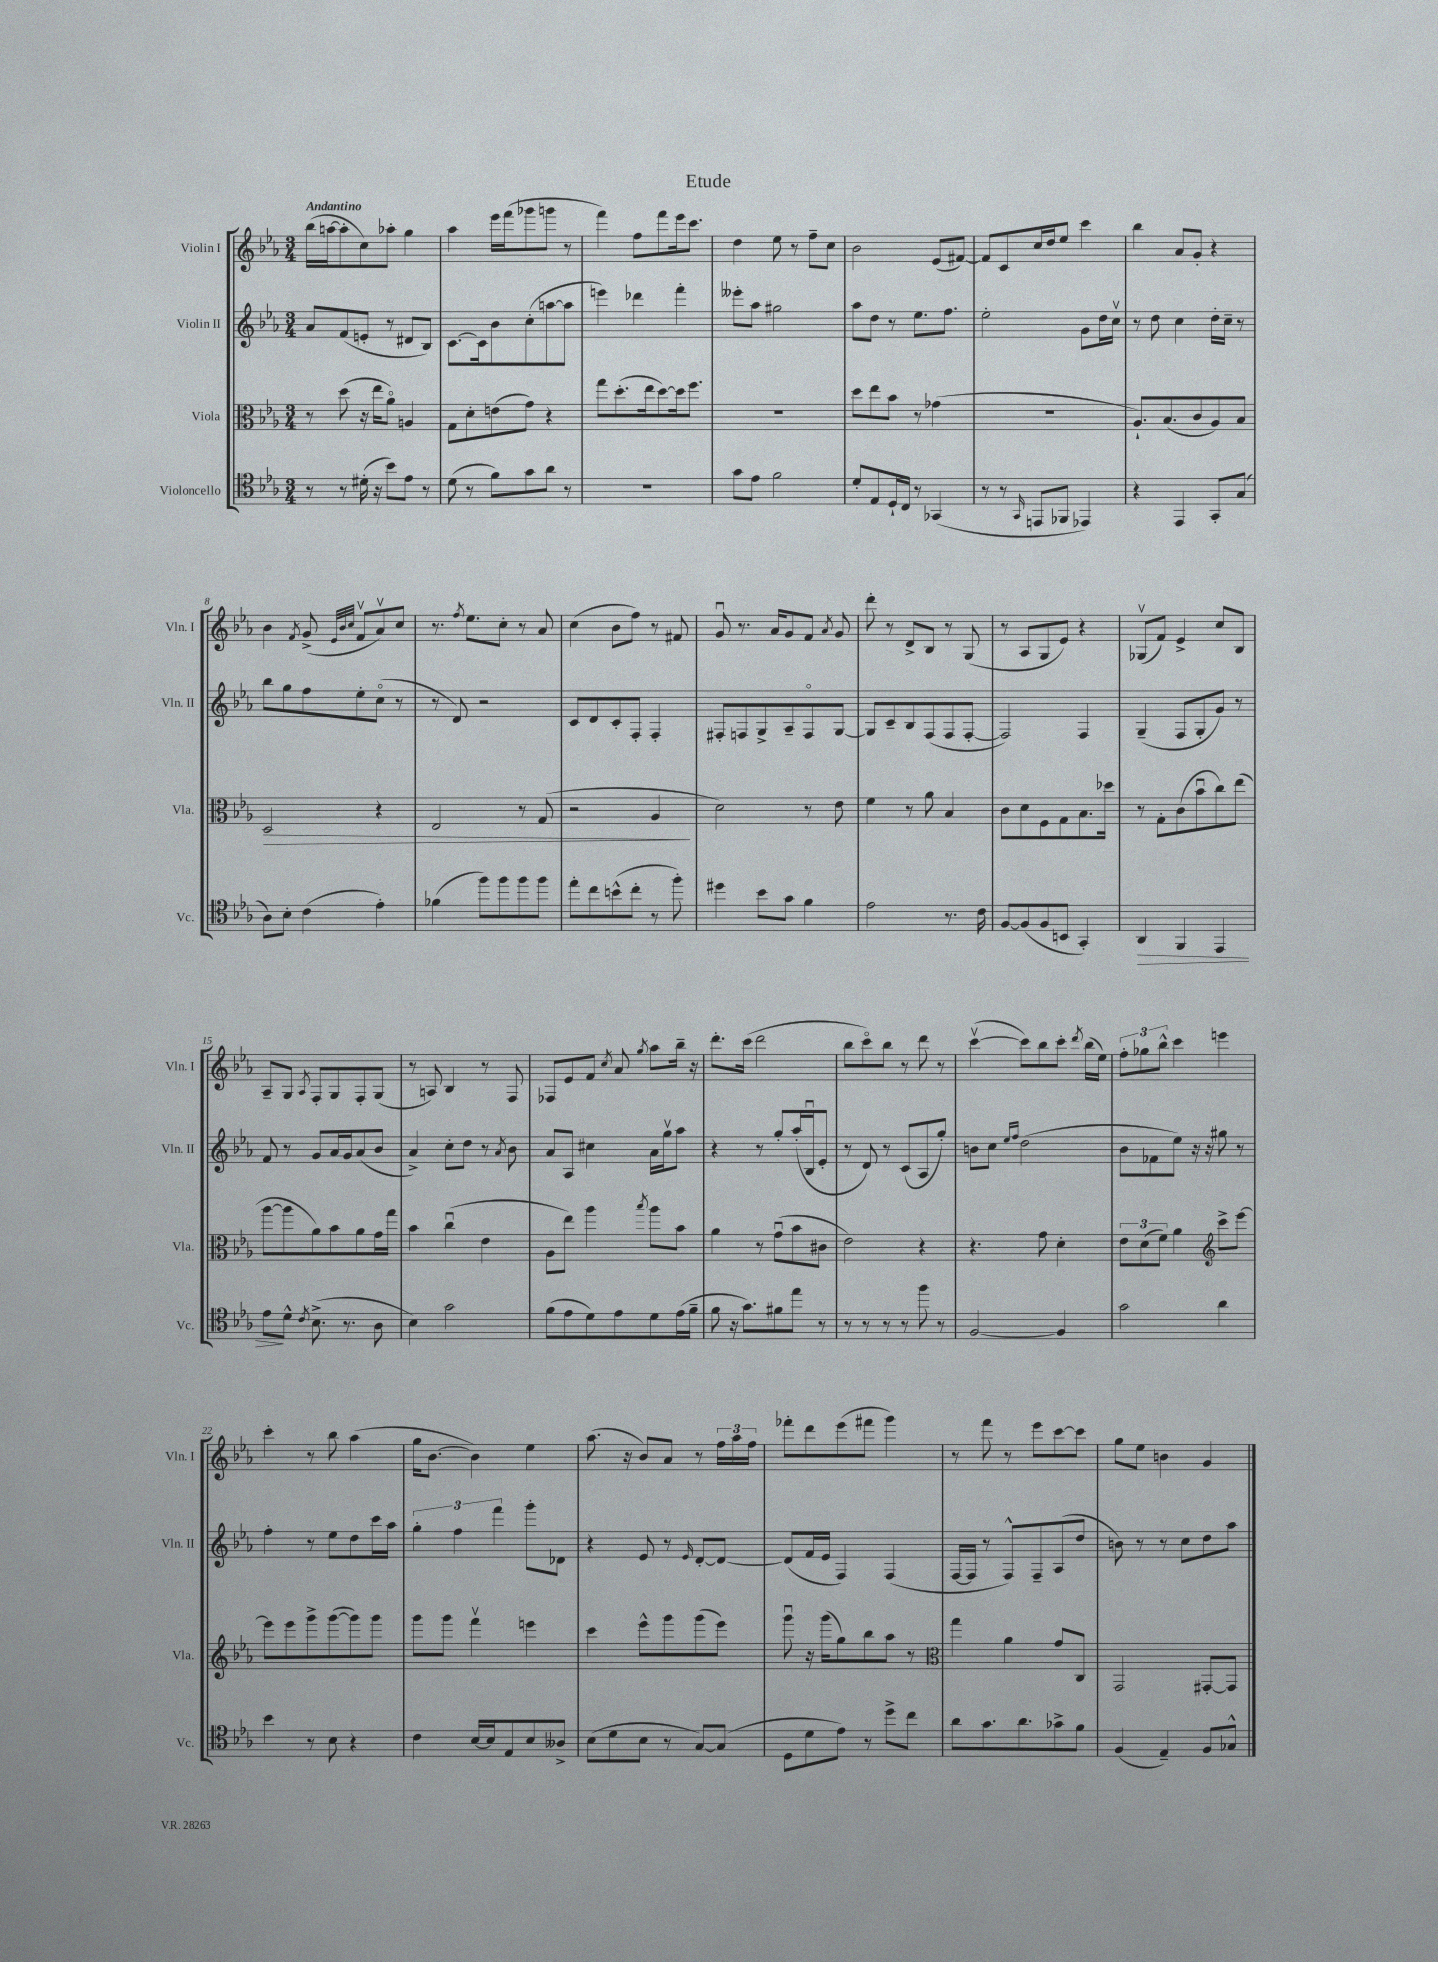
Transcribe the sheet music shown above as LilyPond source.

\header { title = "Etude" }
<<
\new StaffGroup <<
\new Staff = "s0" \with { instrumentName = "Violin I" shortInstrumentName = "Vln. I" } {
    \clef treble \key ees \major \numericTimeSignature \time 3/4 \tempo "Andantino"
    \autoBeamOff bes''16[( a''16~ a''8-. c''8) aes''8]-. g''4 |
    aes''4 ees'''16[ f'''16( ges'''8 g'''8] r8 |
    f'''4) f''8[ f'''8 ees'''16 c'''8.] |
    d''4 ees''8 r8 f''8[-- c''8] |
    bes'2 ees'8[( fis'8]~) |
    fis'8[ c'8 c''16 d''16 ees''8] c'''4 |
    bes''4 aes'8[ g'8]-. r4 |
    bes'4 \acciaccatura { f'8 } g'8->( \grace { ees'32[ bes'32 c''32] } f'8[\upbow aes'8\upbow) c''8] |
    r8. \acciaccatura { f''8 } ees''8.[ c''8]-. r8 aes'8 |
    c''4( bes'8[ f''8]) r8 fis'8 |
    g'8\downbow r8. aes'16[ g'8 f'8] \acciaccatura { aes'8 } g'8 |
    d'''8-. r8 d'8[-> bes8] r8 g8( |
    r8 aes8[ g8 ees'8]) r4 |
    ges8[\upbow( f'8]) ees'4-> c''8[ bes8] |
    aes8[-- g8] \acciaccatura { aes8 } f8[-. g8 f8-. g8]( |
    r8 a8) bes4 r8 f8 |
    fes8[ ees'8 f'8] \acciaccatura { c''8 } aes'8 \acciaccatura { g''8 } aes''8[ bes''16]-- r16 |
    d'''8.[-. c'''16]( d'''2 |
    bes''8[ c'''8\flageolet) bes''8] r8 d'''8 r8 |
    c'''4~\upbow( c'''8[) bes''8 c'''8]-. \acciaccatura { d'''8 } bes''16[( ees''16]) |
    \tuplet 3/2 { f''8[-. ges''8 bes''8]-^ } c'''4 e'''4 |
    c'''4-. r8 bes''8 aes''4( |
    g''16[ bes'8.]~ bes'4) ees''4 |
    aes''8.( r16 bes'8[) aes'8] r8 \tuplet 3/2 { f''16[ aes''16 f''16] } |
    fes'''8[-. d'''8 ees'''8( fis'''8] g'''4) |
    r8 f'''8 r8 ees'''8[ c'''8~ c'''8] |
    g''8[ ees''8] b'4 g'4 \bar "|." |
}
\new Staff = "s1" \with { instrumentName = "Violin II" shortInstrumentName = "Vln. II" } {
    \clef treble \key ees \major \numericTimeSignature \time 3/4
    \autoBeamOff aes'8[ f'8( e'8]-. r8 dis'8[ bes8]) |
    c'8.[~ c'16 bes'8 c''8-.( a''8~ a''8] |
    e'''4) des'''4 f'''4-. |
    eeses'''8[-. aes''8] gis''2 |
    aes''8[ d''8] r8 ees''8.[ f''8.] |
    ees''2-. g'8[ d''16 c''16]\upbow |
    r8 d''8 c''4 d''16[-. c''16]-- r8 |
    bes''8[ g''8 f''8 ees''8-. c''8]\flageolet( r8 |
    r8 d'8) r2 |
    c'8[ d'8 c'8-. f8]-. f4-. |
    fis8[-. f8 g8-> aes8-- f8\flageolet g8]~ |
    g8[ c'8-- bes8 f8( f8 f8]~-. |
    f2) f4 |
    g4--( f8[ g8-. g'8]) r8 |
    f'8 r8 g'8[ aes'16 g'16 aes'8( bes'8] |
    aes'4->) c''8[-. d''8] r8 \acciaccatura { aes'8 } bes'8 |
    aes'8[ aes8] cis''4 aes'16[ g''16\upbow aes''8] |
    r4 r8 g''8[-. aes''16-.( bes16\downbow ees'8]-. |
    r8 d'8) r8 c'8[( aes8 g''8]-.) |
    b'8[ c''8] \grace { ees''16[ f''16] } d''2( |
    bes'8[ fes'8 ees''8]) r16 r16 gis''8 r8 |
    f''4-. r8 ees''8[ d''8 c'''16 aes''16] |
    \tuplet 3/2 { g''4-. f''4 f'''4 } g'''8[-. des'8] |
    r4 ees'8 r8 \grace { ees'16 } d'8[~-. d'8]~ |
    d'8[( f'16 ees'16] f4) f4( |
    f16[~ f16] r8 f8[-^) f8-- aes8( d''8] |
    b'8) r8 r8 c''8[ d''8 aes''8] \bar "|." |
}
\new Staff = "s2" \with { instrumentName = "Viola" shortInstrumentName = "Vla." } {
    \clef alto \key ees \major \numericTimeSignature \time 3/4
    \autoBeamOff r8 d''8( r16 ees''16[ aes'8]\flageolet) a4 |
    g8[ d'8-. e'8( g'8]) r4 |
    g''8[ d''8.-.( ees''16 d''8~) d''16 f''8.] |
    R2. |
    d''8[ ees''8 bes'8] r8 ges'4( |
    R2. |
    aes8.[-!) bes8.( c'8 aes8) bes8] |
    d2\> r4 |
    ees2 r8 g8( |
    r2 aes4\! |
    d'2) r8 ees'8 |
    f'4 r8 aes'8 bes4 |
    c'8[ d'8 f8 g8 bes8. des''16] |
    r8 g8[-. c'8( bes'8\downbow c''8) ees''8]( |
    aes''8[~ aes''8 aes'8) bes'8 aes'8 g'16 g''16] |
    bes'4 c''4\downbow( ees'4 |
    aes8[ ees''8]) aes''4 \acciaccatura { bes''8 } aes''8[ bes'8] |
    aes'4 r8 g'8[\downbow( bes'8 cis'8] |
    ees'2) r4 |
    r4. g'8 d'4-. |
    \tuplet 3/2 { ees'8[ d'8( f'8]) } aes'4 \clef treble c'''8[-> ees'''8]~ |
    ees'''8[ ees'''8 g'''8-> g'''8~( g'''8) g'''8] |
    g'''8[ g'''8] f'''4\upbow e'''4 |
    c'''4 ees'''8[-^ g'''8 g'''8( ees'''8]) |
    g'''8\downbow r16 g'''16[( g''8) bes''8 aes''8] r8 |
    \clef alto g''4 aes'4 g'8[ c8] |
    g,2 gis,8[~-. gis,8] \bar "|." |
}
\new Staff = "s3" \with { instrumentName = "Violoncello" shortInstrumentName = "Vc." } {
    \clef tenor \key ees \major \numericTimeSignature \time 3/4
    \autoBeamOff r8 r8 dis'16-.( r16 bes'8[) ees'8] r8 |
    d'8( r8 f'8[) g'8 aes'8] r8 |
    R2. |
    g'8[ ees'8] f'2 |
    d'8[-. ees8 d16-! c16] r8 ges,4( |
    r8 r8 \grace { g,16 } e,8[ fes,8] ees,4) |
    r4 ees,4 g,8[-. g8]( |
    aes8[) bes8]-. c'4( ees'4-.) |
    fes'4( f''8[) f''8 f''8 f''8] |
    ees''8[-. c''8 b'8-^( c''8]-. r8 f''8-.) |
    dis''4 bes'8[ g'8] f'4 |
    ees'2 r8. c'16 |
    f8[~ f8( f8 b,8] g,4-.) |
    aes,4\> f,4 ees,4 |
    ees'8[\! d'8]-^ \acciaccatura { c'8 } bes8.->( r8. aes8 |
    bes4) g'2 |
    f'8[( ees'8 d'8) ees'8 d'8 ees'16( f'16]-- |
    f'8 r16 g'8.[) fis'8 ees''8] r8 |
    r8 r8 r8 r8 f''8 r8 |
    f2~ f4 |
    g'2 aes'4 |
    bes'4 r8 bes8 r4 |
    c'4 bes16[~ bes16 ees8 bes8 aeses8]-> |
    bes8[( d'8 bes8] r8 g8[~) g8]( |
    d8[ d'8 ees'8]) r8 d''8[-> c''8] |
    aes'8[ g'8. aes'8. ges'8-> f'8] |
    f4( ees4--) f8[ ges8]-^ \bar "|." |
}
>>
>>
